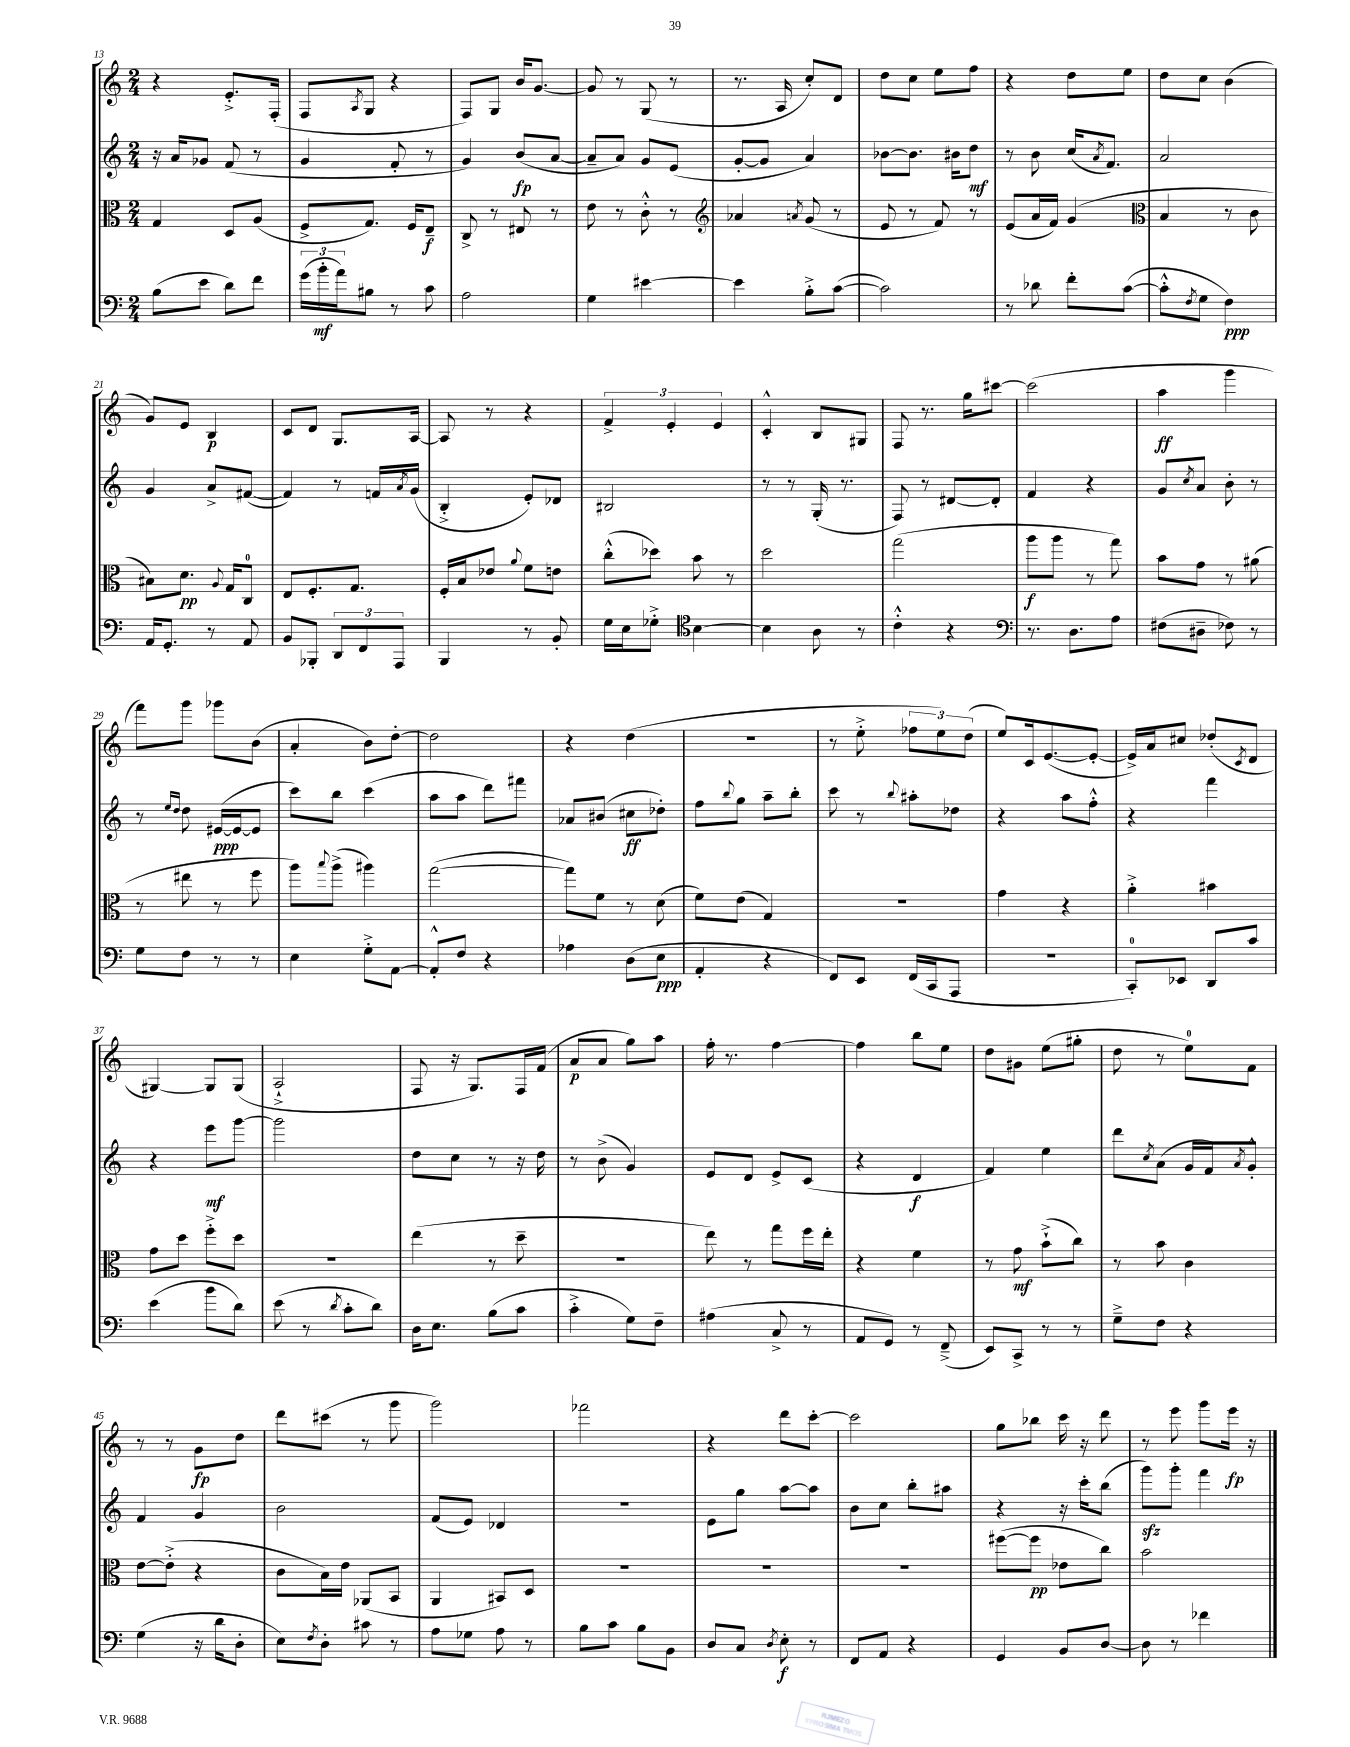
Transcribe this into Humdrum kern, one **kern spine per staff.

**kern	**dynam	**kern	**dynam	**kern	**dynam	**kern	**dynam
*part4	*part4	*part3	*part3	*part2	*part2	*part1	*part1
*staff4	*staff4	*staff3	*staff3	*staff2	*staff2	*staff1	*staff1
*clefF4	*	*clefC3	*	*clefG2	*	*clefG2	*
*k[]	*	*k[]	*	*k[]	*	*k[]	*
*M2/4	*	*M2/4	*	*M2/4	*	*M2/4	*
=13	=13	=13	=13	=13	=13	=13	=13
(8B\L	.	4G/	.	16r	.	4r	.
.	.	.	.	16a/KL	.	.	.
8e\J	.	.	.	8g-X/J	.	.	.
8d\L)	.	8D/L	.	(8f/	.	8.e'^/L	.
8f\J	.	(8A/J	.	8r	.	.	.
.	.	.	.	.	.	(16F'/Jk	.
=14	=14	=14	=14	=14	=14	=14	=14
(24g\LL	.	8F^/L	.	4g/	.	8F/L	.
24b'\	mf	.	.	.	.	.	.
24a\J)	.	.	.	.	.	.	.
.	.	.	.	.	.	8qA/	.
8B#X\J	.	8.G/J)	.	.	.	8G/J	.
8r	.	.	.	8f'/	.	4r	.
.	.	16F/KL	.	.	.	.	.
8c\	.	8E~/J	f	8r	.	.	.
=15	=15	=15	=15	=15	=15	=15	=15
2A\	.	8C^/	.	4g/)	.	8F/L)	.
.	.	8r	.	.	.	8G/J	.
.	.	8E#X/	.	(8b/L	fp	16b/KL	.
.	.	.	.	.	.	[8.g/J	.
.	.	8r	.	[8a/J	.	.	.
=16	=16	=16	=16	=16	=16	=16	=16
4G\	.	8e\	.	8a~/L]	.	8g/]	.
.	.	8r	.	8a/J)	.	8r	.
[4e#X\	.	8c'^^\	.	8g/L	.	(8G/	.
.	.	8r	.	(8e/J	.	8r	.
=17	=17	=17	=17	=17	=17	=17	=17
*	*	*clefG2	*	*	*	*	*
4e#\]	.	4a-X/	.	[8g'/L	.	8.r	.
.	.	.	.	8g/J]	.	.	.
.	.	.	.	.	.	16A/	.
.	.	8qan/	.	.	.	.	.
8B'^\L	.	(8g/	.	4a/)	.	8cc'/L)	.
([8c\J	.	8r	.	.	.	8d/J	.
=18	=18	=18	=18	=18	=18	=18	=18
2c\])	.	8e/	.	[8b-X\L	.	8dd\L	.
.	.	8r	.	8.b-\J]	.	8cc\J	.
.	.	8f/)	.	.	.	8ee\L	.
.	.	.	.	16b#X\KL	.	.	.
.	.	8r	.	8dd\J	mf	8ff\J	.
=19	=19	=19	=19	=19	=19	=19	=19
8r	.	(8e/L	.	8r	.	4r	.
8d-X\	.	16a/L	.	8b\	.	.	.
.	.	16f/JJ)	.	.	.	.	.
8f'\L	.	(4g/	.	(16cc/KL	.	8dd\L	.
.	.	.	.	8qa/	.	.	.
.	.	.	.	8.f/J)	.	.	.
([8c\J	.	.	.	.	.	8ee\J	.
=20	=20	=20	=20	=20	=20	=20	=20
*	*	*clefC3	*	*	*	*	*
8c'^^\L]	.	4B/	.	2a/	.	8dd\L	.
8qF/	.	.	.	.	.	.	.
8G\J	.	.	.	.	.	8cc\J	.
4F\)	ppp	8r	.	.	.	(4b\	.
.	.	8c\	.	.	.	.	.
!!LO:LB:g=z
=21	=21	=21	=21	=21	=21	=21	=21
16AA/KL	.	8B#X\L)	.	4g/	.	8g/L)	.
8.GG'/J	.	.	.	.	.	.	.
.	.	8.d\J	pp	.	.	8e/J	.
8r	.	.	.	8a^/L	.	4B/	p
.	.	8qqA/	.	.	.	.	.
.	.	16G/KL	.	.	.	.	.
8AA/	.	8C/J	.	([8f#X/J	.	.	.
=22	=22	=22	=22	=22	=22	=22	=22
8BB/L	.	8E/L	.	4f#/])	.	8c/L	.
8BBB-X'/J	.	8.F'/	.	.	.	8d/J	.
12DD/L	.	.	.	8r	.	8.G/L	.
.	.	8.G/J	.	.	.	.	.
12FF/	.	.	.	.	.	.	.
.	.	.	.	16fn/LL	.	.	.
12AAA/J	.	.	.	.	.	.	.
.	.	.	.	8qa/	.	.	.
.	.	.	.	(16g/JJ	.	[16A/Jk	.
=23	=23	=23	=23	=23	=23	=23	=23
4BBB/	.	16F'/LL	.	4B'^/	.	8A/]	.
.	.	16B/J	.	.	.	.	.
.	.	8e-X/J	.	.	.	8r	.
.	.	8qqa/	.	.	.	.	.
8r	.	8f\L	.	8e'/L)	.	4r	.
8BB'/	.	8en\J	.	8d-X/J	.	.	.
=24	=24	=24	=24	=24	=24	=24	=24
16G\LL	.	(8cc'^^\L	.	2B#X/	.	6f^/	.
16E\J	.	.	.	.	.	.	.
8G-X'^\J	.	8dd-X\J)	.	.	.	.	.
.	.	.	.	.	.	6e'/	.
*clefC4	*	*	*	*	*	*	*
[4B\	.	8b\	.	.	.	.	.
.	.	.	.	.	.	6e/	.
.	.	8r	.	.	.	.	.
=25	=25	=25	=25	=25	=25	=25	=25
4B\]	.	2dd\	.	8r	.	4c'^^/	.
.	.	.	.	8r	.	.	.
8A\	.	.	.	(16G'/	.	8B/L	.
.	.	.	.	8.r	.	.	.
8r	.	.	.	.	.	8G#X/J	.
=26	=26	=26	=26	=26	=26	=26	=26
4c'^^\	.	(2gg\	.	8F/)	.	8F/	.
.	.	.	.	8r	.	8.r	.
4r	.	.	.	[8d#X/L	.	.	.
.	.	.	.	.	.	16gg\KL	.
.	.	.	.	8d#'/J]	.	[8ccc#X\J	.
=27	=27	=27	=27	=27	=27	=27	=27
*clefF4	*	*	*	*	*	*	*
8.r	.	8aa\L	f	4f/	.	(2ccc#\]	.
.	.	8aa\J	.	.	.	.	.
8.D\L	.	.	.	.	.	.	.
.	.	8r	.	4r	.	.	.
8A\J	.	8gg\)	.	.	.	.	.
=28	=28	=28	=28	=28	=28	=28	=28
(8F#X\L	.	8b\L	.	8g/L	.	4aa\	ff
.	.	.	.	8qcc/	.	.	.
8D#X~\J	.	8g\J	.	8a/J	.	.	.
8F-X\)	.	8r	.	8b'\	.	4ggg\	.
8r	.	(8a#X\	.	8r	.	.	.
!!LO:LB:g=z
=29	=29	=29	=29	=29	=29	=29	=29
8G\L	.	8r	.	8r	.	8fff\L)	.
.	.	.	.	16qqee/LL	.	.	.
.	.	.	.	16qqdd/JJ	.	.	.
8F\J	.	8ee#X\	.	8dd\	.	8ggg\J	.
8r	.	8r	.	([16e#X/LL	ppp	8ggg-X\L	.
.	.	.	.	16e#/J_	.	.	.
8r	.	8ff\	.	8e#/J]	.	(8b\J	.
=30	=30	=30	=30	=30	=30	=30	=30
4E\	.	8aa\L)	.	8ccc\L)	.	4a'/	.
.	.	8qqbb/	.	.	.	.	.
.	.	(8aa^\J	.	8bb\J	.	.	.
8G'^\L	.	4aa#X\)	.	(4ccc\	.	8b\L)	.
[8AA\J	.	.	.	.	.	[8dd'\J	.
=31	=31	=31	=31	=31	=31	=31	=31
8AA'^^/L]	.	([2gg\	.	8aa\L	.	2dd\]	.
8F/J	.	.	.	8aa\J	.	.	.
4r	.	.	.	8ddd\L)	.	.	.
.	.	.	.	8fff#X\J	.	.	.
=32	=32	=32	=32	=32	=32	=32	=32
4A-X\	.	8gg\L])	.	8a-X/L	.	4r	.
.	.	8f\J	.	(8b#X/J	.	.	.
(8D\L	.	8r	.	8cc#X\L	ff	(4dd\	.
8E\J	ppp	(8d\	.	8dd-X'\J)	.	.	.
=33	=33	=33	=33	=33	=33	=33	=33
4AA'/	.	8f\L)	.	8ff\L	.	2r	.
.	.	.	.	8qqbb/	.	.	.
.	.	(8e\J	.	8gg\J	.	.	.
4r	.	4G/)	.	8aa~\L	.	.	.
.	.	.	.	8bb'\J	.	.	.
=34	=34	=34	=34	=34	=34	=34	=34
8FF/L)	.	2r	.	8ccc\	.	8r	.
8EE/J	.	.	.	8r	.	8ee'^\	.
.	.	.	.	8qqbb/	.	.	.
(16FF/LL	.	.	.	8aa#X'\L	.	12ff-X\L	.
16CC/J	.	.	.	.	.	.	.
.	.	.	.	.	.	12ee\)	.
8AAA/J	.	.	.	8dd-X\J	.	.	.
.	.	.	.	.	.	(12dd\J	.
=35	=35	=35	=35	=35	=35	=35	=35
2r	.	4g\	.	4r	.	8ee/L)	.
.	.	.	.	.	.	16c/k	.
.	.	.	.	.	.	([8.e/	.
.	.	4r	.	8aa\L	.	.	.
.	.	.	.	8ff'^^\J	.	8e'/J_	.
=36	=36	=36	=36	=36	=36	=36	=36
8CC'/L)	.	4a'^\	.	4r	.	16e^/LL])	.
.	.	.	.	.	.	16a/J	.
8EE-X/J	.	.	.	.	.	8cc#X/J	.
8DD/L	.	4b#X\	.	4fff\	.	(8dd-X'/L	.
.	.	.	.	.	.	8qc/	.
8c/J	.	.	.	.	.	8d/J	.
!!LO:LB:g=z
=37	=37	=37	=37	=37	=37	=37	=37
(4e\	.	8g\L	.	4r	.	[4G#X/)	.
.	.	8dd\J	.	.	.	.	.
8b\L	.	8ff'^\L	.	8eee\L	mf	8G#/L]	.
8d\J)	.	8dd\J	.	[8ggg\J	.	(8G#/J	.
=38	=38	=38	=38	=38	=38	=38	=38
(8e\	.	2r	.	2ggg\]	.	2A`^/	.
8r	.	.	.	.	.	.	.
8qd/	.	.	.	.	.	.	.
8c'\L	.	.	.	.	.	.	.
8d\J)	.	.	.	.	.	.	.
=39	=39	=39	=39	=39	=39	=39	=39
16D\KL	.	(4ee\	.	8dd\L	.	8F/	.
8.E\J	.	.	.	.	.	.	.
.	.	.	.	8cc\J	.	16r	.
.	.	.	.	.	.	8.G/L)	.
(8B\L	.	8r	.	8r	.	.	.
8c\J	.	8dd~\	.	16r	.	16F/L	.
.	.	.	.	16dd\	.	(16f/JJ	.
=40	=40	=40	=40	=40	=40	=40	=40
4c'^\	.	2r	.	8r	.	8a/L	p
.	.	.	.	(8b^\	.	8a/J	.
8G\L)	.	.	.	4g/)	.	8gg\L)	.
8F~\J	.	.	.	.	.	8aa\J	.
=41	=41	=41	=41	=41	=41	=41	=41
(4A#X\	.	8ee\)	.	8e/L	.	16ff'\	.
.	.	.	.	.	.	8.r	.
.	.	8r	.	8d/J	.	.	.
8C^/	.	8gg\L	.	8e^/L	.	[4ff\	.
8r	.	16ff\L	.	(8c/J	.	.	.
.	.	16ee'\JJ	.	.	.	.	.
=42	=42	=42	=42	=42	=42	=42	=42
8AA/L	.	4r	.	4r	.	4ff\]	.
8GG/J)	.	.	.	.	.	.	.
8r	.	4f\	.	4d/	f	8bb\L	.
(8FF~^/	.	.	.	.	.	8ee\J	.
=43	=43	=43	=43	=43	=43	=43	=43
8EE/L)	.	8r	.	4f/)	.	8dd\L	.
8CC^/J	.	8g\	mf	.	.	8g#X\J	.
8r	.	(8b`^\L	.	4ee\	.	(8ee\L	.
8r	.	8cc\J)	.	.	.	8gg#X'\J	.
=44	=44	=44	=44	=44	=44	=44	=44
8G~^\L	.	8r	.	8ddd\L	.	8dd\	.
.	.	.	.	8qcc/	.	.	.
8F\J	.	8b\	.	(8a\J	.	8r	.
4r	.	4c\	.	16g/LL	.	8ee\L)	.
.	.	.	.	16f/J)	.	.	.
.	.	.	.	8qa/	.	.	.
.	.	.	.	8g'^^/J	.	8f\J	.
!!LO:LB:g=z
=45	=45	=45	=45	=45	=45	=45	=45
(4G\	.	[8e\L	.	4f/	.	8r	.
.	.	(8e'^\J]	.	.	.	8r	.
16r	.	4r	.	4g/	.	8g\L	fp
16d\KL	.	.	.	.	.	.	.
8D'\J	.	.	.	.	.	8dd\J	.
=46	=46	=46	=46	=46	=46	=46	=46
8E\L)	.	8c\L	.	2b\	.	8ddd\L	.
8qF/	.	.	.	.	.	.	.
8D'\J	.	16B\L)	.	.	.	(8ccc#X\J	.
.	.	16e\JJ	.	.	.	.	.
8c#X\	.	(8AA-X/L	.	.	.	8r	.
8r	.	8BB/J	.	.	.	8ggg\	.
=47	=47	=47	=47	=47	=47	=47	=47
8A\L	.	4AA/	.	(8f/L	.	2ggg\)	.
8G-X\J	.	.	.	8e/J)	.	.	.
8A\	.	8BB#X/L)	.	4d-X/	.	.	.
8r	.	8D/J	.	.	.	.	.
=48	=48	=48	=48	=48	=48	=48	=48
8B\L	.	2r	.	2r	.	2fff-X\	.
8c\J	.	.	.	.	.	.	.
8B\L	.	.	.	.	.	.	.
8BB\J	.	.	.	.	.	.	.
=49	=49	=49	=49	=49	=49	=49	=49
8D/L	.	2r	.	8e\L	.	4r	.
8C/J	.	.	.	8gg\J	.	.	.
8qD/	.	.	.	.	.	.	.
8E'\	f	.	.	[8aa\L	.	8ddd\L	.
8r	.	.	.	8aa\J]	.	[8ccc'\J	.
=50	=50	=50	=50	=50	=50	=50	=50
8FF/L	.	2r	.	8b\L	.	2ccc\]	.
8AA/J	.	.	.	8cc\J	.	.	.
4r	.	.	.	8bb'\L	.	.	.
.	.	.	.	8aa#X\J	.	.	.
=51	=51	=51	=51	=51	=51	=51	=51
4GG/	.	([8ff#X\L	.	4r	.	8gg\L	.
.	.	8ff#\J]	pp	.	.	8bb-X\J	.
8BB/L	.	8e-X\L	.	16r	.	16ccc\	.
.	.	.	.	16ccc'\KL	.	16r	.
[8D/J	.	8cc\J)	.	(8bb\J	.	8ddd\	.
=52	=52	=52	=52	=52	=52	=52	=52
8D\]	.	2b\	.	8gggzz\L)	.	8r	.
8r	.	.	.	8ggg'\J	.	8eee\	.
4f-X\	.	.	.	4fff\	.	8ggg\L	.
.	.	.	.	.	.	16eee\Jk	fp
.	.	.	.	.	.	16r	.
==	==	==	==	==	==	==	==
*-	*-	*-	*-	*-	*-	*-	*-
